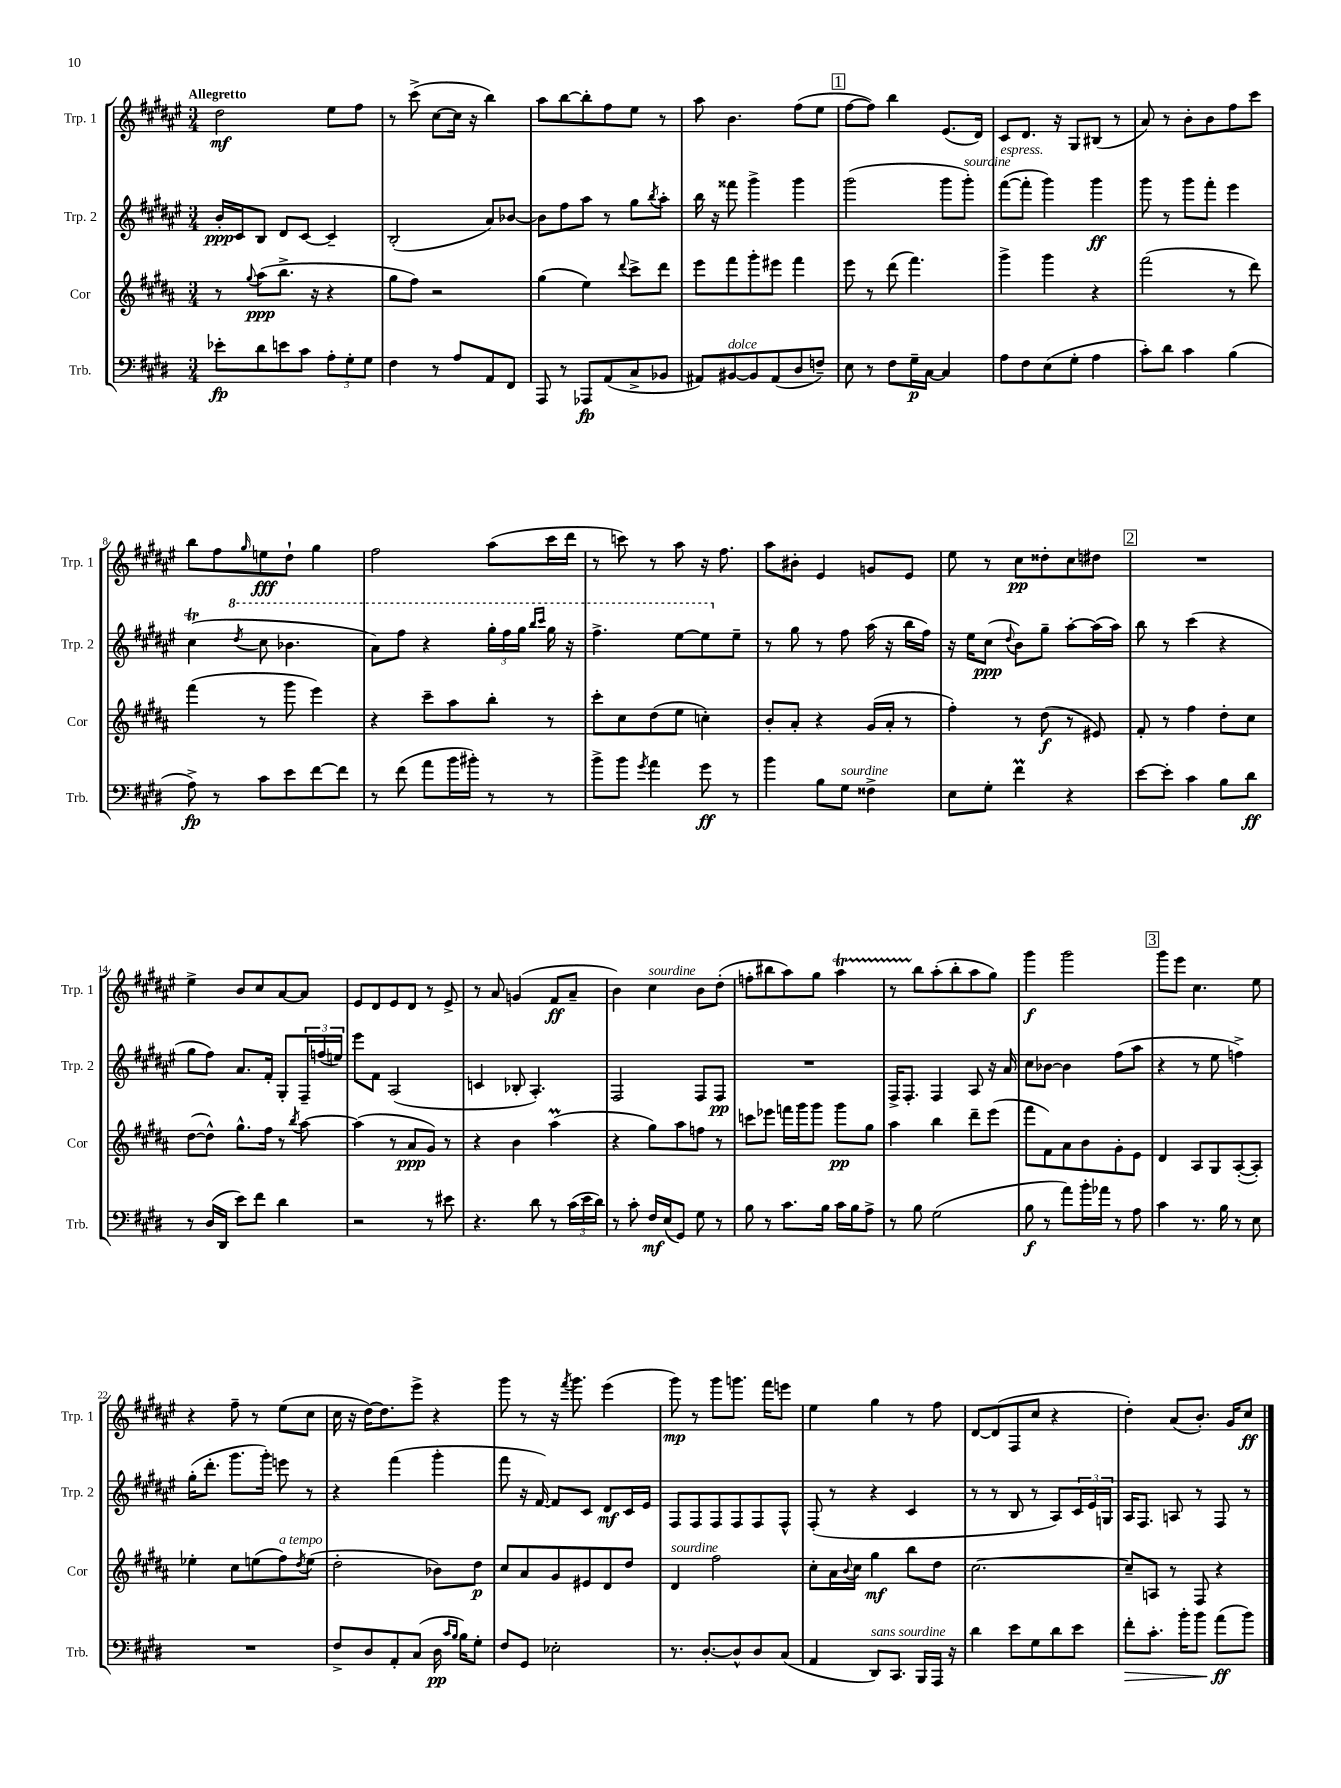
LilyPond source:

<<
\new StaffGroup <<
\new Staff = "s0" \with { instrumentName = "Trp. 1" shortInstrumentName = "Trp. 1" } {
    \clef treble \key fis \major \numericTimeSignature \time 3/4 \tempo "Allegretto"
    dis''2\mf eis''8 fis''8 |
    r8 cis'''8->( cis''8~ cis''16 r16 b''4) |
    ais''8 b''8~ b''8-. fis''8 eis''8 r8 |
    ais''8 b'4. fis''8( eis''8 |
    \mark \markup { \box "1" } fis''8~ fis''8) b''4 eis'8.( dis'16) |
    cis'8 dis'8. r16 gis8 bis8( r8 |
    ais'8) r8 b'8-. b'8 fis''8 cis'''8 |
    b''8 fis''8 \grace { gis''16 } e''8\fff dis''8-! gis''4 |
    fis''2 ais''8( cis'''16 dis'''16 |
    r8 c'''8) r8 ais''8 r16 fis''8. |
    ais''8 bis'8-. eis'4 g'8 eis'8 |
    eis''8 r8 cis''8\pp disis''8-. cis''8 dis''8 |
    \mark \markup { \box "2" } R2. |
    eis''4-> b'8 cis''8 ais'8~ ais'8 |
    eis'8 dis'8 eis'8 dis'8 r8 eis'8-> |
    r8 ais'8 g'4( fis'8\ff ais'8-- |
    b'4) cis''4^\markup { \italic "sourdine" } b'8 dis''8-.( |
    f''8-. bis''8 ais''8) gis''8 ais''4\startTrillSpan |
    r8 b''8\stopTrillSpan ais''8-.( b''8-. ais''8 gis''8) |
    gis'''4\f gis'''2 |
    \mark \markup { \box "3" } gis'''8 eis'''8 cis''4. eis''8 |
    r4 fis''8-- r8 eis''8( cis''8 |
    cis''16 r16 dis''16~) dis''8. eis'''8-> r4 |
    gis'''8 r8 r16 \acciaccatura { fis'''8 } gis'''8. eis'''4( |
    gis'''8\mp) r8 gis'''8 g'''8. fis'''16 e'''8 |
    eis''4 gis''4 r8 fis''8 |
    dis'8~ dis'8( fis8 cis''8 r4 |
    dis''4-.) ais'8( b'8.-.) gis'16 cis''8\ff \bar "|." |
}
\new Staff = "s1" \with { instrumentName = "Trp. 2" shortInstrumentName = "Trp. 2" } {
    \clef treble \key fis \major \numericTimeSignature \time 3/4
    b'16-.\ppp cis'16 b8 dis'8 cis'8~ cis'4-- |
    b2-.( ais'8) bes'8~ |
    bes'8 fis''8 ais''8 r8 gis''8 \acciaccatura { b''8 } ais''8-. |
    b''16 r16 fisis'''8 gis'''4-> gis'''4 |
    \mark \markup { \box "1" } gis'''2( gis'''8 gis'''8-.^\markup { \italic "sourdine" }) |
    fis'''8~^\markup { \italic "espress." }( fis'''8-. gis'''4) gis'''4\ff |
    gis'''8 r8 gis'''8 fis'''8-. eis'''4 |
    cis''4\trill( \ottava #1 \acciaccatura { dis'''8 } cis'''8 bes''4. |
    ais''8) fis'''8 r4 \tuplet 3/2 { gis'''16-. fis'''16 gis'''16 } \grace { b'''16 cis''''16 } gis'''16 r16 |
    fis'''4.-> eis'''8~ eis'''8 \ottava #0 eis''8-- |
    r8 gis''8 r8 fis''8 ais''16( r16 b''16 fis''16) |
    r16 eis''16 cis''8\ppp( \appoggiatura { dis''8 } b'8) gis''8-- ais''8~-. ais''16( ais''16) |
    \mark \markup { \box "2" } b''8 r8 cis'''4( r4 |
    gis''8 fis''8) ais'8. fis'16-. gis8-. \tuplet 3/2 { fis16-- f''16( e''16) } |
    eis'''8 fis'8 ais2( |
    c'4 bes8-. ais4.-.) |
    fis2 fis8 fis8\pp |
    R2. |
    fis16-> fis8.-. fis4 ais8 r16 ais'16 |
    cis''8 bes'8~ bes'4 fis''8( ais''8 |
    \mark \markup { \box "3" } r4 r8 eis''8 f''4->) |
    gis''16-.( dis'''8.-. gis'''8. gis'''16-.) e'''8 r8 |
    r4 fis'''4( gis'''4-. |
    fis'''8 r16 fis'16~) fis'8 cis'8 dis'8\mf cis'16 eis'16 |
    fis8 fis8 fis8 fis8 fis8 fis8-^ |
    fis8-.( r8 r4 cis'4 |
    r8 r8 b8 r8 ais8) \tuplet 3/2 { cis'16 eis'16 g16 } |
    ais16 fis8. a8 r8 fis8 r8 \bar "|." |
}
\new Staff = "s2" \with { instrumentName = "Cor" shortInstrumentName = "Cor" } {
    \clef treble \key b \major \numericTimeSignature \time 3/4
    r8 \appoggiatura { gis''8 } ais''8\ppp( b''8.-> r16 r4 |
    gis''8 fis''8) r2 |
    gis''4( e''4) \appoggiatura { dis'''8 } cis'''8-> dis'''8 |
    e'''8 fis'''8 gis'''8-. eis'''8 fis'''4 |
    \mark \markup { \box "1" } e'''8 r8 dis'''8( fis'''4.) |
    gis'''4-> gis'''4 r4 |
    fis'''2( r8 dis'''8) |
    fis'''4( r8 gis'''8 e'''4) |
    r4 cis'''8-- ais''8 b''8-. r8 |
    cis'''8-. cis''8 dis''8( e''8 c''4-.) |
    b'8-. ais'8-. r4 gis'16( ais'16-. r8 |
    fis''4-.) r8 dis''8\f( r8 eis'8) |
    \mark \markup { \box "2" } fis'8-. r8 fis''4 dis''8-. cis''8 |
    dis''8~( dis''8-^) gis''8.-^ fis''16 r8 \acciaccatura { b''8 } ais''8~ |
    ais''4( r8 ais'8\ppp gis'8) r8 |
    r4 b'4 ais''4\prall( |
    r4 gis''8) ais''8 f''8 r8 |
    c'''8 ees'''8 f'''16 gis'''16 gis'''8 gis'''8\pp gis''8 |
    ais''4 b''4 dis'''8-- e'''8( |
    fis'''8 fis'8) ais'8 b'8 gis'8-. e'8 |
    \mark \markup { \box "3" } dis'4 ais8 gis8 ais8~-.( ais8-.) |
    ees''4-. cis''8 e''8( fis''8^\markup { \italic "a tempo" }) \acciaccatura { dis''8 } e''8( |
    dis''2-. bes'8) dis''8\p |
    cis''8 ais'8 gis'8 eis'8 dis'8 dis''8 |
    dis'4^\markup { \italic "sourdine" } fis''2 |
    cis''8-. ais'16 \appoggiatura { b'8 } cis''16 gis''4\mf b''8 dis''8 |
    cis''2.~ |
    cis''8-- a8 r8 fis8 r4 \bar "|." |
}
\new Staff = "s3" \with { instrumentName = "Trb." shortInstrumentName = "Trb." } {
    \clef bass \key e \major \numericTimeSignature \time 3/4
    ees'8-.\fp dis'8 e'8 cis'8 \tuplet 3/2 { a8-. gis8-. gis8 } |
    fis4 r8 a8 a,8 fis,8 |
    a,,8 r8 aes,,8\fp a,8( cis8-> bes,8 |
    ais,8) bis,8~^\markup { \italic "dolce" } bis,8 ais,8( dis8 f8--) |
    \mark \markup { \box "1" } e8 r8 fis8 gis16--\p cis16~ cis4 |
    a8 fis8 e8( gis8-. a4 |
    cis'8-.) dis'8 cis'4 b4( |
    a8->\fp) r8 cis'8 e'8 fis'8~ fis'8 |
    r8 fis'8( a'8 b'16 bis'16-.) r8 r8 |
    b'8-> b'8 \acciaccatura { gis'8 } a'4 gis'8\ff r8 |
    b'4 b8 gis8^\markup { \italic "sourdine" } fisis4-> |
    e8 gis8-. fis'4\prall r4 |
    \mark \markup { \box "2" } e'8~ e'8-. cis'4 b8 dis'8\ff |
    r8 dis16( dis,16 e'8) fis'8 dis'4 |
    r2 r8 eis'8 |
    r4. dis'8 r8 \tuplet 3/2 { cis'16( e'16 dis'16) } |
    r8 cis'8-. fis16\mf e16( gis,8) gis8 r8 |
    b8 r8 cis'8. b16 cis'16 b16 a8-> |
    r8 b8 gis2( |
    b8\f r8 a'8) b'16-. aes'16 r8 a8 |
    \mark \markup { \box "3" } cis'4 r8. b16 r8 e8 |
    R2. |
    fis8-> dis8 a,8-. cis8( dis16\pp \grace { cis'16 b16 } b16) gis8-. |
    fis8 gis,8 ees2-. |
    r8. dis8.~-. dis8-^ dis8 cis8( |
    a,4 dis,8^\markup { \italic "sans sourdine" }) cis,8. b,,16 a,,16 r16 |
    dis'4 e'8 gis8 dis'8 e'8 |
    fis'8-.\> cis'8.-. b'16-. b'8 a'8\ff\!( b'8) \bar "|." |
}
>>
>>
